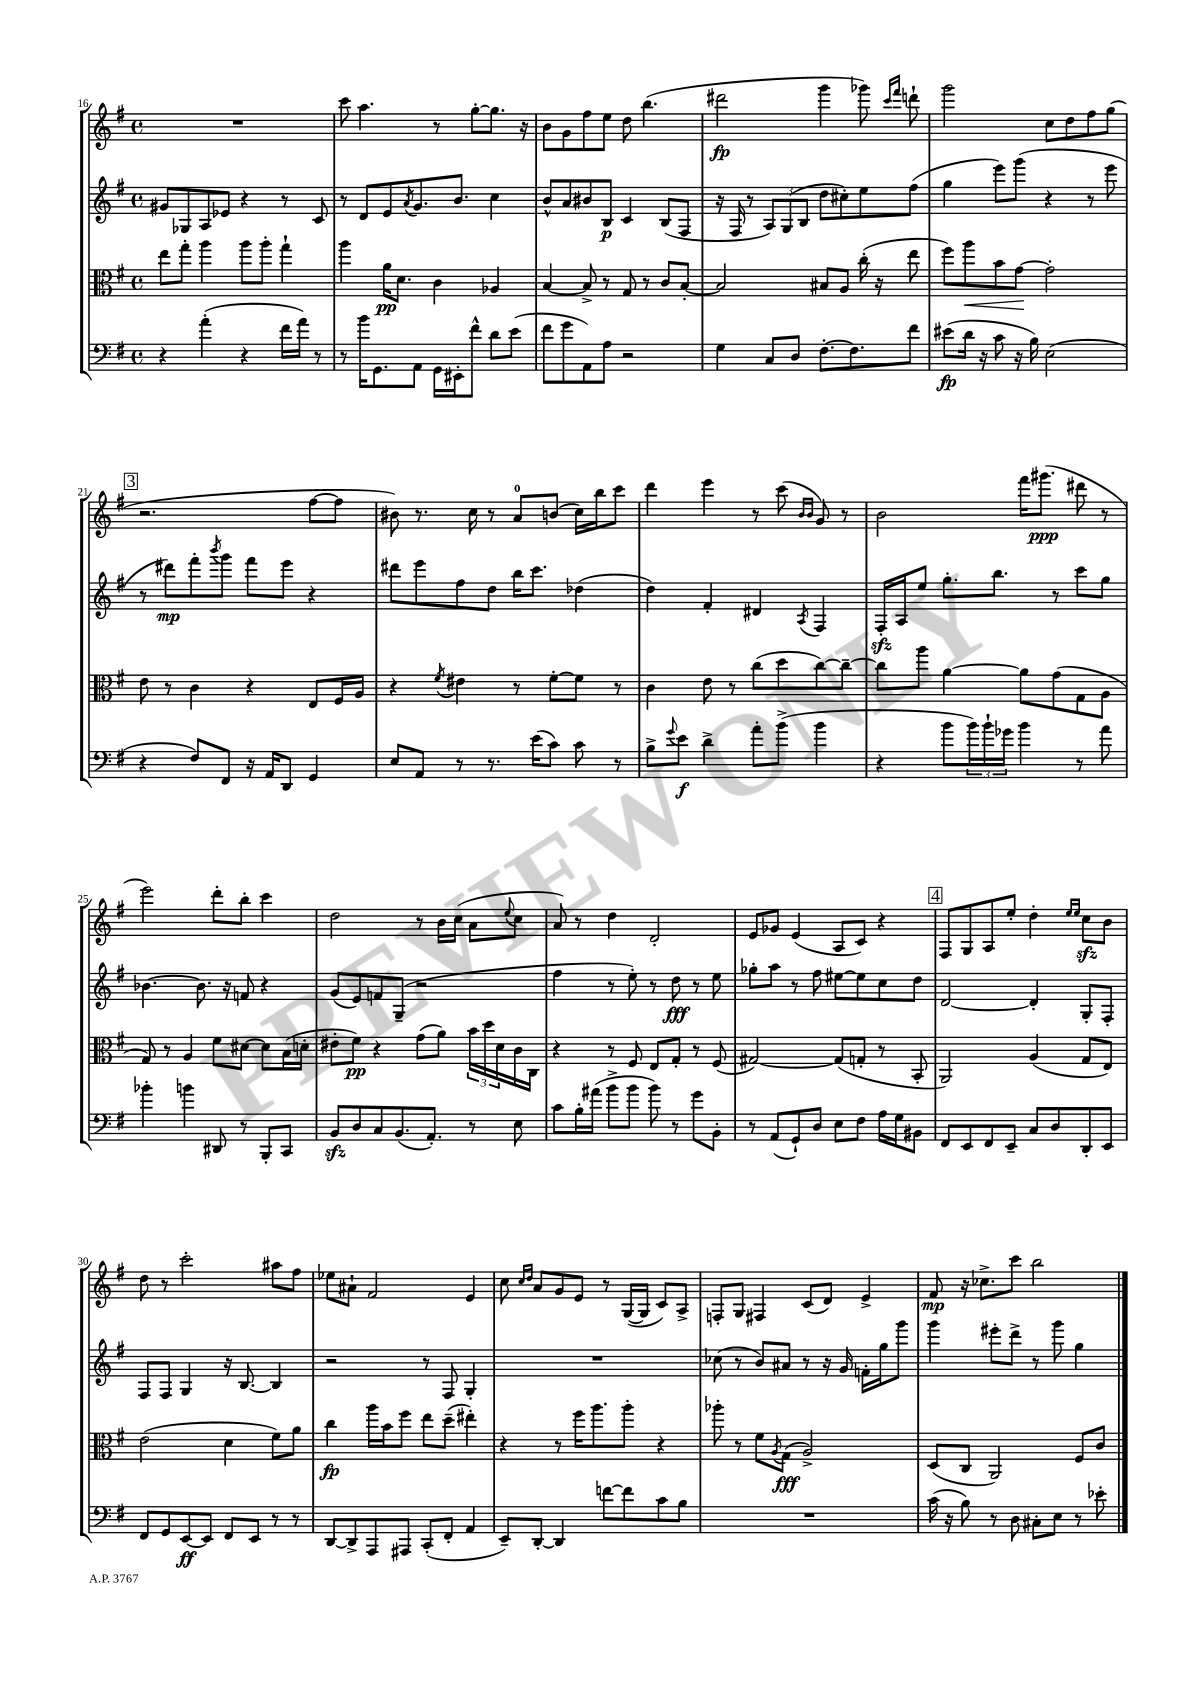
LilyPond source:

<<
\new StaffGroup <<
\new Staff = "s0" {
    \clef treble \key g \major \defaultTimeSignature \time 4/4
    R1 |
    c'''8 a''4. r8 g''8~-. g''8. r16 |
    b'8 g'8 fis''8 e''8 d''8 b''4.( |
    dis'''2\fp g'''4 ges'''8) \grace { c'''16 fis'''16 } d'''8-! |
    g'''2 c''8 d''8 fis''8 g''8( |
    \mark \markup { \box "3" } r2. fis''8~ fis''8 |
    bis'8) r8. c''16 r8 a'8-0 b'8( c''16) b''16 c'''8 |
    d'''4 e'''4 r8 c'''8( \grace { b'16 b'16 } g'8) r8 |
    b'2 fis'''16 gis'''8.\ppp( dis'''8 r8 |
    e'''2) d'''8-. b''8-. c'''4 |
    d''2 r8 b'16 c''16( a'8 \appoggiatura { e''8 } c''8 |
    a'8) r8 d''4 d'2-. |
    e'8 ges'8 e'4( a8 c'8) r4 |
    \mark \markup { \box "4" } fis8 g8 a8 e''8-. d''4-. \grace { e''16 e''16 } c''8\sfz b'8 |
    d''8 r8 c'''2-. ais''8 fis''8 |
    ees''8 ais'8-! fis'2 e'4 |
    c''8 \grace { c''16 d''16 } a'8 g'8 e'8 r8 g16~( g16 c'8) a8-> |
    f8-. g8 fis4 c'8( d'8) e'4-> |
    fis'8\mp r16 ces''8.-> c'''8 b''2 \bar "|." |
}
\new Staff = "s1" {
    \clef treble \key g \major \defaultTimeSignature \time 4/4
    gis'8 ges8 a8 ees'8 r4 r8 c'8 |
    r8 d'8 e'8 \acciaccatura { a'8 } g'8. b'8. c''4 |
    b'8-^ a'8 bis'8 b8\p c'4 b8( fis8 |
    r16 fis16 r8 \tuplet 3/2 { a8) g8( b8 } d''8 cis''8-.) e''8 fis''8( |
    g''4 e'''8) g'''8( r4 r8 e'''8 |
    \mark \markup { \box "3" } r8 dis'''8\mp) fis'''8-. \acciaccatura { b'''8 } g'''8 fis'''8 e'''8 r4 |
    dis'''8 e'''8 fis''8 d''8 b''16 c'''8. des''4( |
    d''4) fis'4-. dis'4 \acciaccatura { a8 } fis4 |
    fis16-.\sfz a16 e''8 g''8.-. b''8. r8 c'''8 g''8 |
    bes'4.~ bes'8. r16 f'8 r4 |
    g'8( e'8) f'8 g8--( r2 |
    fis''4 r8 e''8-.) r8 d''8\fff r8 e''8 |
    ges''8-. a''8 r8 fis''8 eis''8~ eis''8 c''8 d''8 |
    \mark \markup { \box "4" } d'2~ d'4-. g8-. fis8-. |
    fis8 fis8 g4 r16 b8.~ b4 |
    r2 r8 fis8 g4-. |
    R1 |
    ces''8( r8 b'8) ais'8 r8 r16 g'16 f'16-. g''16 g'''8 |
    g'''4 eis'''8-. d'''8-> r8 g'''8 g''4 \bar "|." |
}
\new Staff = "s2" {
    \clef alto \key g \major \defaultTimeSignature \time 4/4
    e''8 g''8-. a''4 a''8 a''8-. g''4-! |
    a''4 a'16\pp d'8. c'4 aes4 |
    b4~ b8-> r8 g8 r8 c'8 b8~-. |
    b2 bis8 a8 c''16-.( r16 e''8 |
    fis''8) a''8\< b'8 g'8~\! g'2-. |
    \mark \markup { \box "3" } e'8 r8 c'4 r4 e8 fis16 a16 |
    r4 \acciaccatura { fis'8 } eis'4 r8 fis'8~-. fis'8 r8 |
    c'4 e'8 r8 c''8( d''8 c''8~) c''8~-- |
    c''8 a''8 a'4~ a'8 g'8( g8 a8 |
    g8) r8 a4 fis'8 dis'8~ dis'8 b16( d'16-. |
    eis'8-. fis'8\pp) r4 g'8( a'8) \tuplet 3/2 { b'16 d''16 d'16 } c'16 c16 |
    r4 r8 fis8 e8 g8-. r8 fis8( |
    gis2~) gis8( g8-. r8 b,8-. |
    \mark \markup { \box "4" } a,2) a4( g8 e8) |
    e'2( d'4 fis'8) a'8 |
    c''4\fp a''16 b'16 fis''8 e''8 d''8--( eis''4-.) |
    r4 r8 fis''16 a''8. a''8-. r4 |
    aes''8-. r8 fis'8 \acciaccatura { a8 } g8\fff( a2->) |
    d8( c8 a,2) fis8 c'8 \bar "|." |
}
\new Staff = "s3" {
    \clef bass \key g \major \defaultTimeSignature \time 4/4
    r4 a'4-.( r4 fis'16 a'16) r8 |
    r8 b'16 g,8. a,8 g,16 eis,16-. fis'8-^ d'8 e'8( |
    fis'8 g'8 a,8) a8 r2 |
    g4 c8 d8 fis8.~-. fis8. fis'8 |
    eis'8\fp( d'16 r16 c'8 r16 b16) e2( |
    \mark \markup { \box "3" } r4 fis8) fis,8 r16 a,16 d,8 g,4 |
    e8 a,8 r8 r8. e'16( c'8) c'8 r8 |
    b8-> \appoggiatura { g'8 } e'8\f d'4-> a'8-. b'8->( b'4 |
    r4 b'8 \tuplet 3/2 { b'16) b'16-! ges'16 } b'4 r8 a'8 |
    bes'4-. b'4 dis,8 r8 b,,8-. c,8 |
    b,8\sfz d8 c8 b,8.( a,8.-.) r8 e8 |
    c'8 b16-. ais'16( b'8-> b'8 b'8) r8 g'8 b,8-. |
    r8 a,8( g,8-!) d8 e8 fis8 a16 g16 bis,8 |
    \mark \markup { \box "4" } fis,8 e,8 fis,8 e,8-- c8 d8 d,8-. e,8 |
    fis,8 g,8 e,8~\ff e,8 fis,8 e,8 r8 r8 |
    d,8~ d,8-> a,,8 ais,,8 c,8-.( fis,8-. a,4 |
    e,8--) d,8~-. d,4 f'8~ f'8 c'8 b8 |
    R1 |
    c'16( r16 b8) r8 d8 cis8-. e8 r8 ees'8-. \bar "|." |
}
>>
>>
\layout { \context { \Score currentBarNumber = #16 } }
